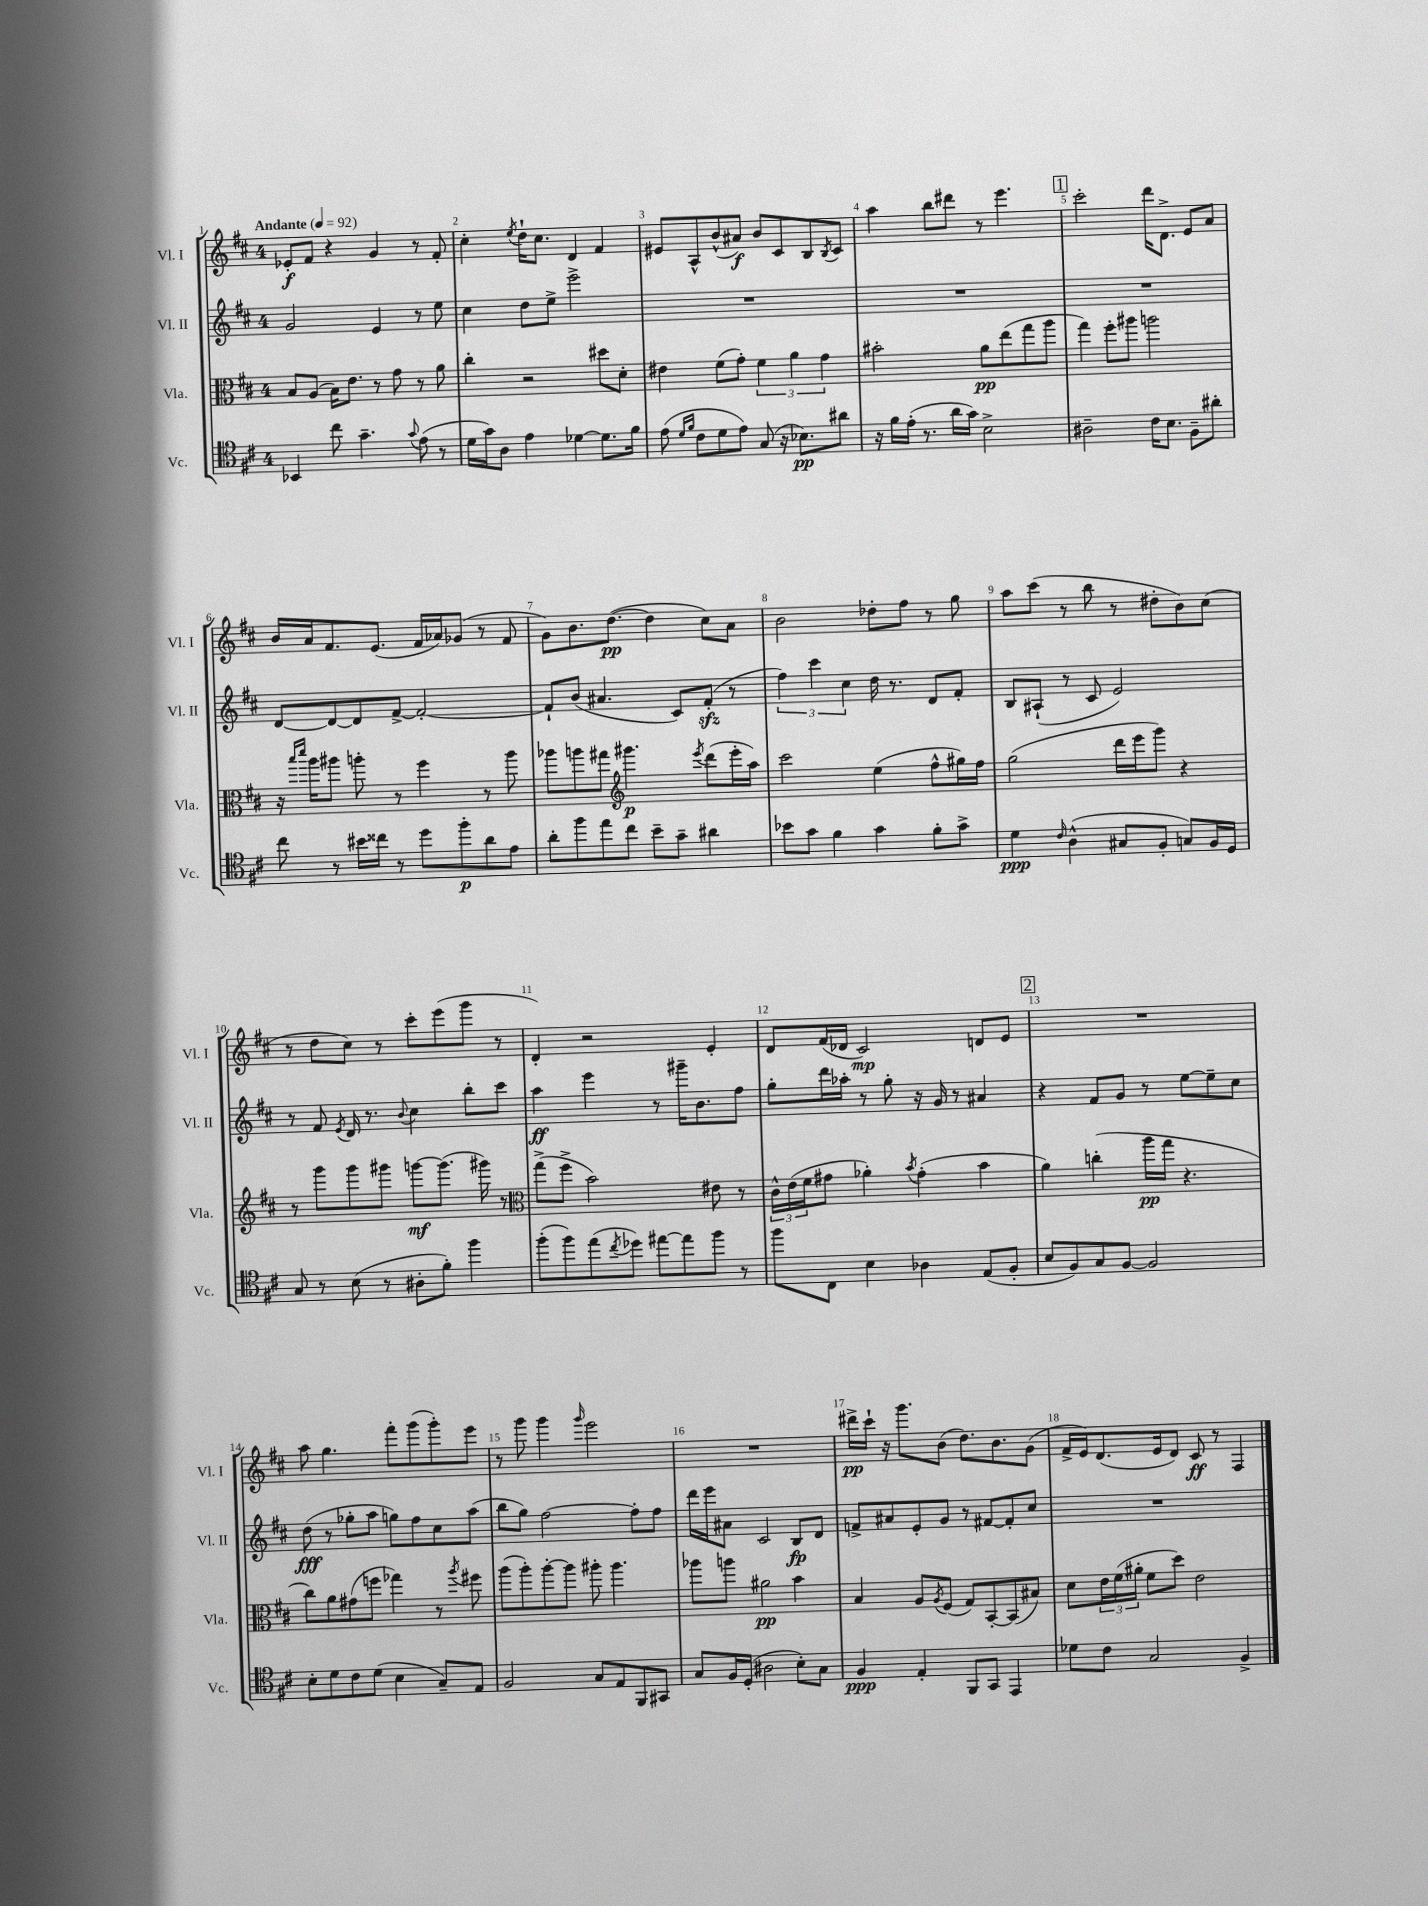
<<
\new StaffGroup <<
\new Staff = "s0" \with { instrumentName = "Vl. I" shortInstrumentName = "Vl. I" } {
    \clef treble \key d \major \once \override Staff.TimeSignature.style = #'single-digit \time 4/4 \tempo "Andante" 4 = 92
    ees'8-.\f fis'8 r4 g'4 r8 fis'8-. |
    cis''4-. \acciaccatura { e''8 } d''16-! cis''8. d'4 fis'4 |
    eis'8 a8-^ b'8-^( ais'8\f) b'8 cis'8 b8 \acciaccatura { b8 } cis'8 |
    a''4 b''8 dis'''8 r8 e'''4. |
    \mark \markup { \box "1" } cis'''2-. d'''16 d'8.-> e'8 a'8 |
    b'16 a'16 fis'8. e'8.( fis'16 aes'16) ges'8( r8 fis'8 |
    g'8) b'8. d''8.~\pp( d''4 cis''8) a'8 |
    b'2 des''8-. fis''8 r8 g''8 |
    a''8 cis'''8( r8 b''8 r8 dis''8-. b'8) cis''8( |
    r8 d''8 cis''8) r8 cis'''8-. e'''8( g'''8 r8 |
    d'4-.) r2 e'4-. |
    d'8 fis'16( des'16 cis'2\mp) d'8 e'8 |
    \mark \markup { \box "2" } R1 |
    a''8 g''4. fis'''8-. g'''8( g'''8-.) e'''8 |
    r8 g'''8 g'''4 \grace { g'''16 } e'''2 |
    R1 |
    dis'''16->\pp cis'''16-! r16 g'''8. b'8( d''8.) b'8. g'8( |
    fis'16-> e'16) d'8.( e'16 d'8) cis'8\ff r8 fis4 \bar "|." |
}
\new Staff = "s1" \with { instrumentName = "Vl. II" shortInstrumentName = "Vl. II" } {
    \clef treble \key d \major \once \override Staff.TimeSignature.style = #'single-digit \time 4/4
    g'2 e'4 r8 e''8 |
    cis''4 d''8 e''8-> e'''2-> |
    R1 |
    R1 |
    \mark \markup { \box "1" } R1 |
    d'8~ d'8~ d'8 fis'8~-> fis'2~-. |
    fis'8-! b'8( ais'4. cis'8) fis'8-.\sfz( r8 |
    \tuplet 3/2 { fis''4) cis'''4 cis''4 } d''16 r8. d'8 fis'8-. |
    b8 ais8-!( r8 cis'8 e'2) |
    r8 fis'8 \acciaccatura { e'8 } d'16 r8. \appoggiatura { b'8 } cis''4 b''8-. cis'''8 |
    a''4\ff e'''4 r8 gis'''16-- b'8. fis''8 |
    g''8-. d'''16 aes''16-. r8 g''8-. r16 g'16 r8 ais'4 |
    \mark \markup { \box "2" } r4 fis'8 g'8 r8 e''8~ e''8-- cis''8 |
    d''8\fff( r8 ges''8-. a''8 g''8) fis''8 cis''8 a''8( |
    b''8 g''8) fis''2~ fis''8-. fis''8 |
    d'''16 e'''16 ais'8 cis'2 b8\fp d'8 |
    f'8-> ais'8 e'8-. g'8 r8 fis'8~ fis'8-. cis''8 |
    R1 \bar "|." |
}
\new Staff = "s2" \with { instrumentName = "Vla." shortInstrumentName = "Vla." } {
    \clef alto \key d \major \once \override Staff.TimeSignature.style = #'single-digit \time 4/4
    b8 a8( b16) e'8. r8 g'8 r8 a'8 |
    cis''4-. r2 dis''8 d'8-. |
    eis'4 fis'8( g'8-.) \tuplet 3/2 { fis'4 a'4 g'4 } |
    bis'2-. a'8\pp e''8( g''8 a''8 |
    \mark \markup { \box "1" } g''4) fis''8-. ais''8 a''2 |
    r16 \grace { b''16 d'''16 } a''16 ais''8 a''8-. r8 fis''4 r8 a''8 |
    aes''8 a''8 gis''8 \clef treble gis'''4.\p \acciaccatura { e'''8 } d'''8( e'''16-. a''16) |
    cis'''2 e''4( fis''8-^ gis''16) fis''16 |
    g''2( d'''16 e'''16 g'''8) r4 |
    r8 g'''8 g'''8 gis'''8 g'''8~\mf g'''8.( gis'''16) r8 |
    \clef alto g''8->( fis''8-> b'2) eis'8 r8 |
    \tuplet 3/2 { cis'16-^ e'16( fis'16 } gis'8 aes'4-.) \acciaccatura { b'8 } gis'4-.( b'4 |
    \mark \markup { \box "2" } a'4) c''4-.( a''16\pp g''16 r4. |
    cis''8) a'8 gis'8( f''8 ges''4) r8 \acciaccatura { a''8 } fis''8 |
    a''8( a''8-.) a''8~-. a''8 ais''8-. ais''4. |
    aes''8 a''8 ais'2\pp b'4 |
    b4 a8 \acciaccatura { a8 } fis8( g8) b,8~-. b,8( bis8) |
    d'8 \tuplet 3/2 { e'16 fis'16( ais'16-. } fis'8 d''8) e'2 \bar "|." |
}
\new Staff = "s3" \with { instrumentName = "Vc." shortInstrumentName = "Vc." } {
    \clef tenor \key d \major \once \override Staff.TimeSignature.style = #'single-digit \time 4/4
    bes,4 cis''8 g'4.-- \appoggiatura { g'8 } e'8( r8 |
    d'16 g'16) a8 e'4 des'4~ des'8. fis'16 |
    e'8( \grace { d'16 fis'16 } cis'8 d'8 e'8) g8( r16 bes8.\pp) ais'8 |
    r16 fis'16 e'16-.( r8. a'16 g'16) b2-> |
    \mark \markup { \box "1" } ais2-- cis'16 b8. fis8-- ais'8-. |
    cis''8 r8 bis'16 cisis''16 r8 d''8 fis''8-.\p a'8 e'8 |
    a'8-. fis''8 e''8 cis''8 b'8-- g'8-- ais'4 |
    bes'8 g'8 fis'4 g'4 fis'8-. g'8-> |
    d'4\ppp \grace { cis'16 } a4-^( gis8 fis8-. g8) fis16 d16 |
    g8 r8 b8( r8 ais8-. fis'8-.) fis''4 |
    fis''8-.( fis''8) e''8( \acciaccatura { cis''8 } des''8) eis''8~ eis''8 fis''8 r8 |
    fis''8 cis8 b4 aes4 e8( fis8-. |
    \mark \markup { \box "2" } b8 fis8) g8 fis8~ fis2 |
    b8-. d'8 cis'8 d'8( b4 g8--) e8 |
    fis2 g8 e8 fis,8 gis,8 |
    g8 fis16 d16-.( ais2 b8-.) g8 |
    fis4\ppp e4-. fis,8 g,8 e,4 |
    des'8 cis'8 g2 fis4-> \bar "|." |
}
>>
>>
\layout { \context { \Score \override BarNumber.break-visibility = ##(#f #t #t) barNumberVisibility = #all-bar-numbers-visible } }
